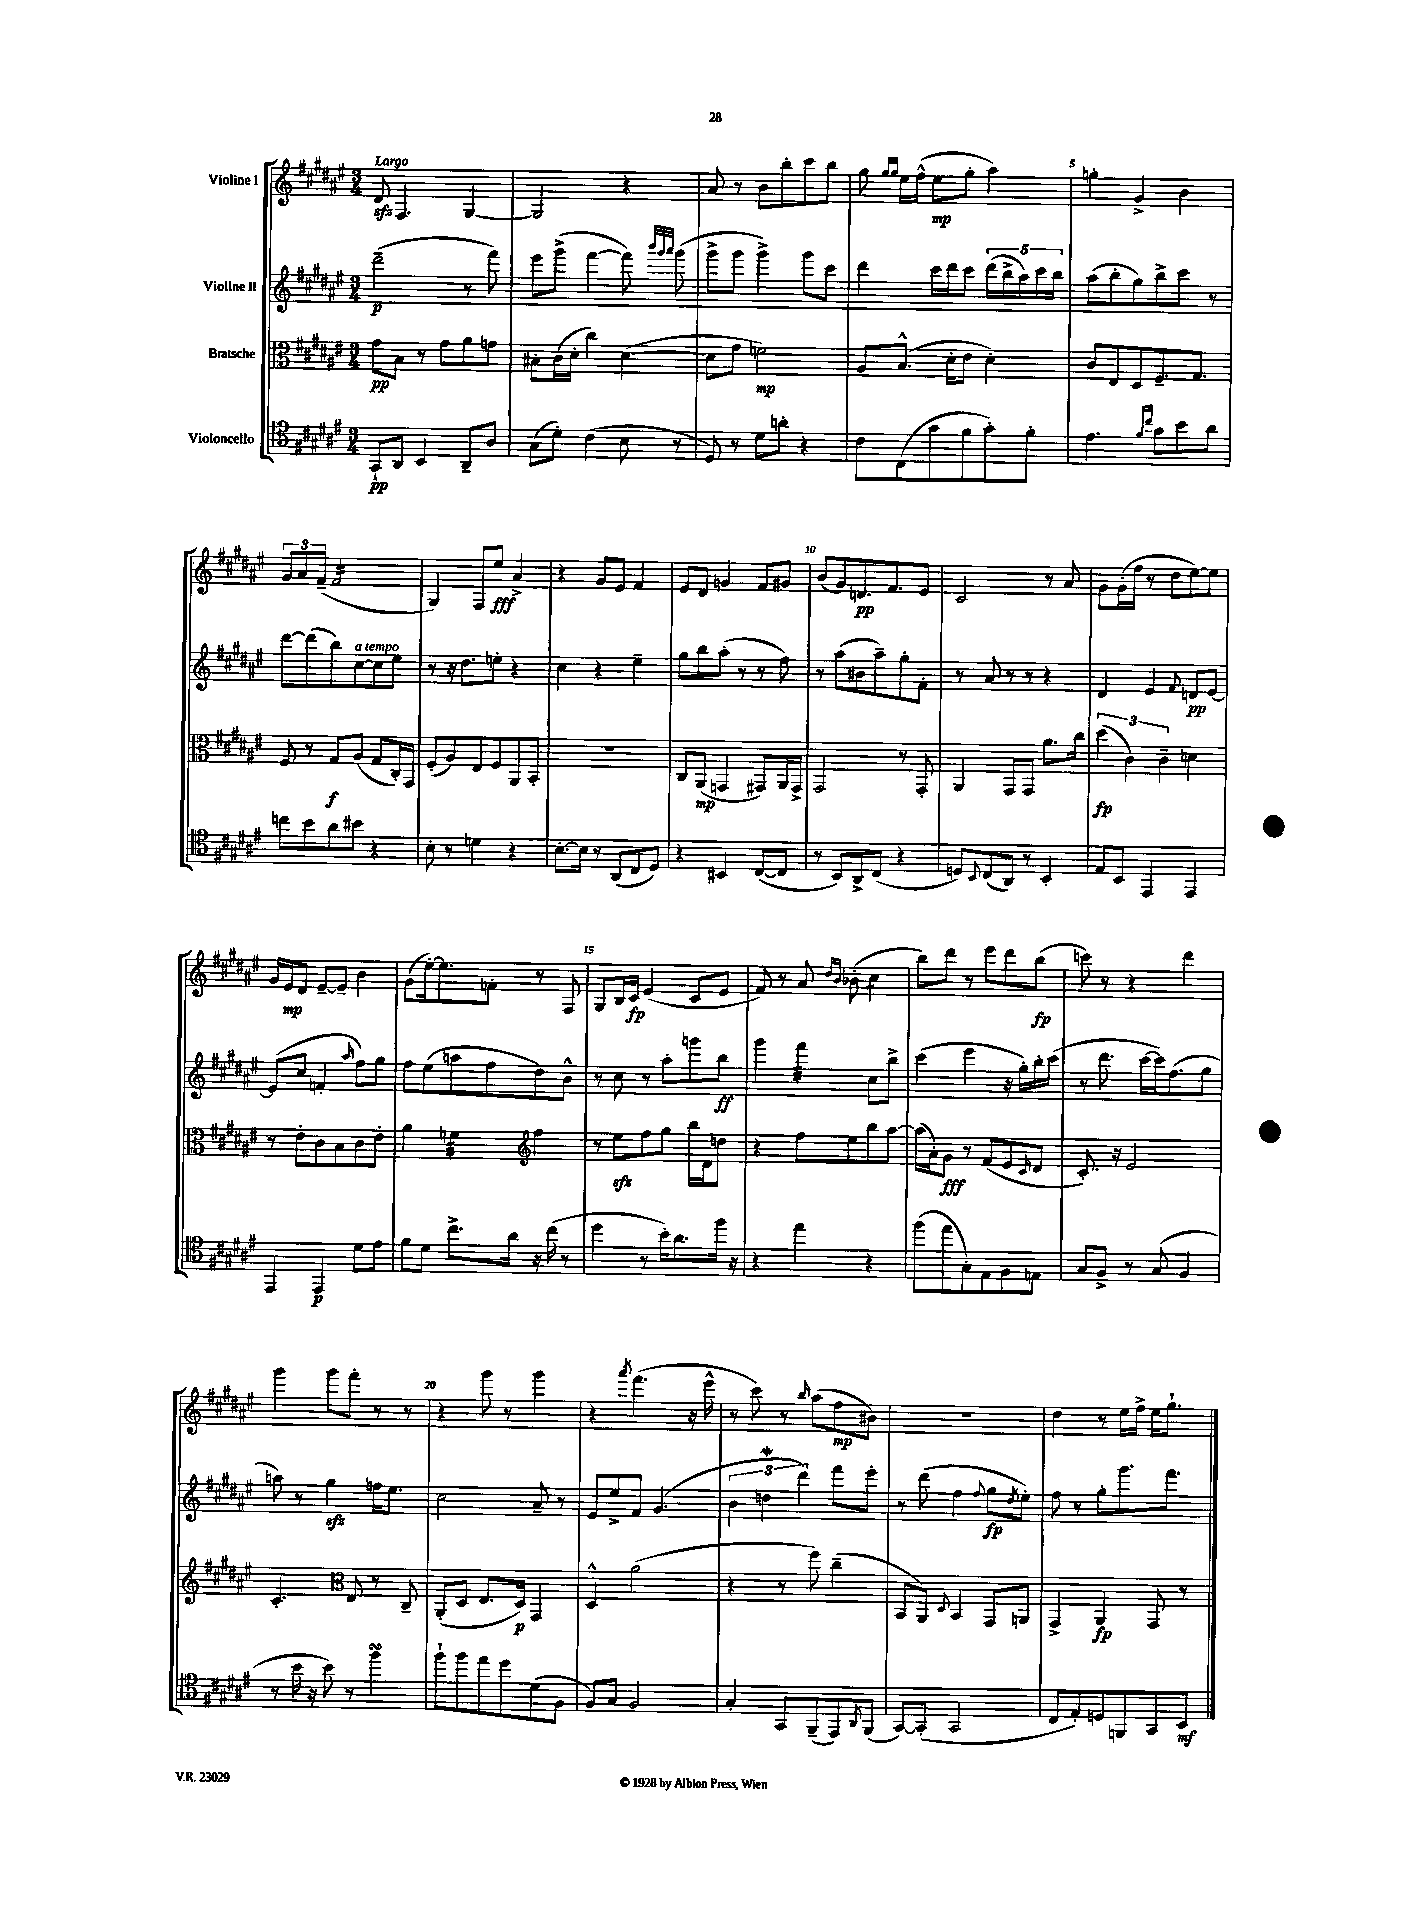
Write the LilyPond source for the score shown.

<<
\new StaffGroup <<
\new Staff = "s0" \with { instrumentName = "Violine I" } {
    \clef treble \key fis \major \numericTimeSignature \time 3/4 \tempo "Largo"
    dis'8\sfz fis4. gis4~ |
    gis2 r4 |
    ais'8 r8 b'8 b''8-. cis'''8 b''8 |
    gis''8 \grace { gis''16 gis''16 } eis''16 fis''16-^( eis''8\mp gis''8-. ais''4) |
    g''4-. gis'4-> b'4 |
    \tuplet 3/2 { gis'8 ais'8 fis'8--( } fis'2:16 |
    gis4) fis8 eis''8\fff ais'4-> |
    r4 gis'8 eis'8 fis'4 |
    eis'8 dis'8 g'4 fis'8 gis'8 |
    b'8( gis'8) d'8.\pp fis'8. eis'8 |
    cis'2 r8 ais'8 |
    gis'8 gis'16-.( fis''16 r8 dis''8 eis''8~) eis''8 |
    gis'16 eis'16\mp dis'8 eis'8~-- eis'8-- b'4 |
    gis'8( eis''16~-.) eis''8. f'8-. r8 fis8 |
    gis8 b16 cis'16\fp eis'4( cis'8 eis'8 |
    fis'8) r8 ais'8 \grace { dis''16 b'16 } bes'8-.( cis''4:8 |
    b''8) dis'''8 r8 eis'''8 dis'''8 b''8\fp( |
    c'''8) r8 r4 dis'''4 |
    gis'''4 gis'''8 fis'''8-. r8 r8 |
    r4 gis'''8 r8 gis'''4 |
    r4 \acciaccatura { ais'''8 } fis'''4.( r16 eis'''16-^ |
    r8 cis'''8) r8 \grace { b''16 } ais''8( fis''8\mp bis'8) |
    R2. |
    dis''4 r8 eis''16 fis''16-> eis''16 gis''8.-! \bar "|." |
}
\new Staff = "s1" \with { instrumentName = "Violine II" } {
    \clef treble \key fis \major \numericTimeSignature \time 3/4
    dis'''2--\p( r8 fis'''8) |
    eis'''8 gis'''8->( fis'''4~ fis'''8) \grace { b'''32 gis'''32 ais'''32 } gis'''8( |
    gis'''8-> gis'''8 gis'''4->) gis'''8 cis'''8 |
    dis'''4 cis'''16 dis'''16 cis'''8 \tuplet 5/4 { dis'''16( b''16-> ais''16) cis'''16 b''16 } |
    ais''8( b''8-. gis''8) b''8-> cis'''8 r8 |
    dis'''8~ dis'''8( b''8) cis''8~^\markup { \italic "a tempo" } cis''8 eis''8 |
    r8 r16 dis''8. e''8-. r4 |
    cis''4 r4 eis''4-- |
    gis''8 b''8 ais''8-.( r8 r8 fis''8) |
    r8 ais''8( bis'8 ais''8--) gis''8-. fis'8-. |
    r8 ais'8 r8 r8 r4 |
    dis'4 eis'4 \appoggiatura { fis'8 } d'8\pp eis'8~ |
    eis'8( cis''8 f'4-. \grace { ais''16 } fis''8) gis''8 |
    fis''8 eis''8( a''8 fis''8 dis''8) b'8-^ |
    r8 cis''8 r8 ais''8-. g'''8 b''8\ff |
    gis'''4 fis'''4:32 cis''8 b''8-> |
    cis'''4( eis'''4 r16 gis''16-.) b''16-. cis'''16( |
    r8 dis'''8. cis'''16~ cis'''16) fis''8.( gis''8 |
    a''8) r8 gis''4\sfz f''16 eis''8. |
    cis''2 ais'8-- r8 |
    eis'8 eis''8-> fis'8 gis'4.( |
    \tuplet 3/2 { b'4 d''4\mordent dis'''4) } fis'''8 eis'''8-. |
    r8 dis'''8( fis''4 \appoggiatura { fis''8 } gis''8\fp \acciaccatura { dis''8 } eis''8-.) |
    fis''8 r8 gis''8-. gis'''8. fis'''8. \bar "|." |
}
\new Staff = "s2" \with { instrumentName = "Bratsche" } {
    \clef alto \key fis \major \numericTimeSignature \time 3/4
    gis'8\pp b8 r8 gis'8 ais'8 g'8 |
    bis8-. cis'16( dis'16-. cis''4) dis'4~( |
    dis'8 gis'8 f'2\mp) |
    ais8 b8.-^( dis'16-. eis'8 dis'4-.) |
    cis'8 eis8 dis8 fis8.-- gis8. |
    fis8 r8 gis8\f ais8( gis8 cis16-.) gis,16 |
    fis8-.( ais8) eis8 fis8 ais,8 b,8-. |
    R2. |
    cis8 ais,8\mp( g,4 gis,8) ais,16 gis,16-> |
    gis,2 r8 gis,8-. |
    ais,4 gis,8 gis,8 ais'8. cis''16 |
    \tuplet 3/2 { dis''4\fp( cis'4) cis'4-- } d'4 |
    r8 eis'8-. cis'8 b8 cis'8 eis'8-. |
    ais'4 f'4:32 \clef treble fis''4 |
    r8 eis''8\sfz fis''8 gis''8 b''16 dis'16 d''8 |
    r4 fis''8 eis''8 b''8 ais''8~ |
    ais''16( ais'16-.) gis'8\fff r8 fis'8( eis'8 \grace { cis'16 } dis'8 |
    cis'8.-.) r16 eis'2 |
    cis'4.-. \clef alto eis8 r8 cis8-- |
    ais,8-.( dis8 eis8. dis16\p) gis,4 |
    dis4-^ ais'2( |
    r4 r8 fis''8) cis''4--( |
    b,8 ais,8) \appoggiatura { dis8 } b,4 gis,8 a,8 |
    gis,4-> ais,4\fp gis,8 r8 \bar "|." |
}
\new Staff = "s3" \with { instrumentName = "Violoncello" } {
    \clef tenor \key fis \major \numericTimeSignature \time 3/4
    gis,8-!\pp ais,8 b,4 ais,8-- ais8 |
    gis8( dis'8-.) cis'4( b8 r8 |
    dis8) r8 dis'8 a'8-. r4 |
    cis'8 cis8( gis'8 fis'8 gis'8-.) fis'8-. |
    eis'4. \grace { fis'16 cis''16 } gis'8 b'8 ais'8 |
    c''8 b'8 ais'8 bis'8 r4 |
    b8-. r8 d'4 r4 |
    b8.~-. b16 r8 ais,8( cis8 dis8) |
    r4 bis,4 cis8~( cis8 |
    r8 b,8) ais,8-> cis8( r4 |
    d8) \appoggiatura { b,8 } cis8( ais,8) r8 b,4-. |
    eis8 b,8 eis,4 eis,4 |
    eis,4 eis,4\p dis'8 eis'8 |
    fis'8 dis'8 cis''8.-> ais'16 r16 cis''16( r8 |
    dis''4 r8 b'16-.) ais'8. fis''16 r16 |
    r4 eis''4 r4 |
    fis''8( eis''8 gis8-.) eis8 fis8 e8 |
    gis8 fis8-> r8 gis8( fis4 |
    r8 b'16 r16 b'8) r8 fis''4\turn |
    fis''8-! fis''8 eis''8 dis''8 dis'8( fis8 |
    fis8) gis8 fis2 |
    gis4-. gis,8 fis,8--( eis,8) \acciaccatura { ais,8 } fis,8( |
    gis,8~) gis,8-.( gis,2 |
    cis8 eis8-.) d8 f,8 gis,8 b,8\mf \bar "|." |
}
>>
>>
\layout { \context { \Score \override BarNumber.break-visibility = ##(#f #t #t) barNumberVisibility = #(every-nth-bar-number-visible 5) } }
